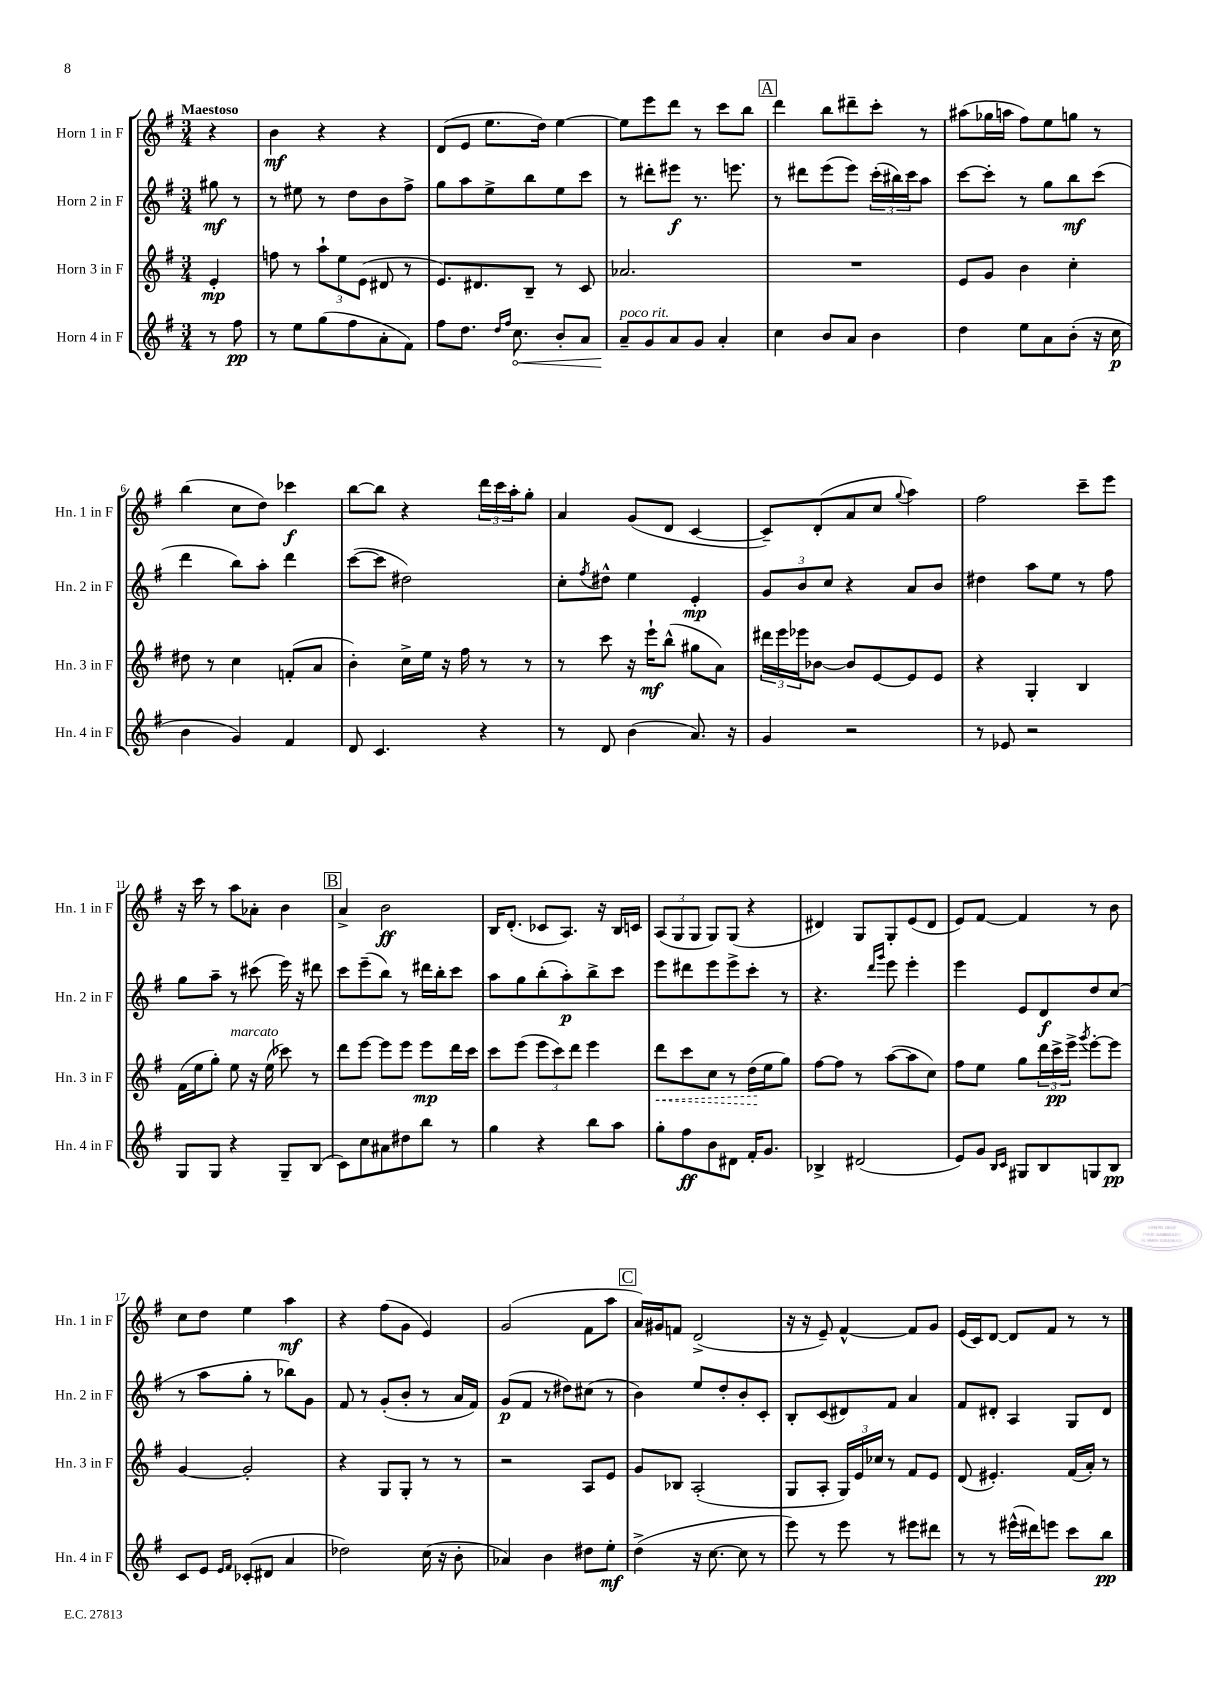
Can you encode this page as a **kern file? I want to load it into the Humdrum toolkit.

**kern	**kern	**kern	**kern
*staff4	*staff3	*staff2	*staff1
*clefG2	*clefG2	*clefG2	*clefG2
*k[f#]	*k[f#]	*k[f#]	*k[f#]
*M3/4	*M3/4	*M3/4	*M3/4
8r	4e'/	8gg#\	4r
8ff#\	.	8r	.
=	=	=	=
8r	8ff\	8r	4b\
8ee\L	8r	8ee#\	.
(8gg\	12aa`\L	8r	4r
.	12ee\	.	.
8ff#\	.	8dd\L	.
.	(12e\J	.	.
8a'\	8d#/	8b\	4r
8f#\J)	8r	8ff#^\J	.
=	=	=	=
8ff#\L	8.e/L)	8gg\L	(8d/L
8.dd\J	.	8aa\	8e/J
.	8.d#/	.	.
.	.	8ee^\	8.ee\L
16qqdd/LL	.	.	.
16qqff#/JJ	.	.	.
8.cc\	.	.	.
.	8B~/J	8bb\	.
.	.	.	16dd\Jk)
8b'/L	8r	8ee\	[4ee\
8a/J	8c/	8ccc\J	.
=	=	=	=
8a~/L	2.a-/	8r	8ee\]L
8g/	.	8ddd#'\L	8eee\
8a/	.	8eee#\J	8ddd\J
8g/J	.	8.r	8r
4a'/	.	.	8ccc\L
.	.	8.eee\	.
.	.	.	8bb\J
=	=	=	=
4cc\	2.r	8r	4ddd\
.	.	8ddd#\L	.
8b/L	.	(8eee\	8bb\L
8a/J	.	8eee\J)	8ddd#~\
4b\	.	(24ccc'\LL	8ccc'\J
.	.	24bb#\)	.
.	.	24ccc\J	.
.	.	8aa\J	8r
=	=	=	=
4dd\	8e/L	[8ccc\L	(8aa#\L
.	8g/J	8ccc'\]J	16gg-\L
.	.	.	16aa\JJ
8ee\L	4b\	8r	8ff#\L)
8a\	.	8gg\L	8ee\
(8b'\J	4cc'\	8bb\	8gg\J
16r	.	(8ccc\J	8r
16cc\	.	.	.
=	=	=	=
4b\	8dd#\	4ddd\	(4bb\
.	8r	.	.
4g/)	4cc\	8bb\L)	8cc\L
.	.	8aa'\J	8dd\J)
4f#/	(8f'/L	4ddd\	4ccc-\
.	8a/J	.	.
=	=	=	=
8d/	4b'\)	([8ccc\L	[8bb\L
4.c/	.	8ccc\]J	8bb\]J
.	16cc^\LL	2dd#\)	4r
.	16ee\JJ	.	.
.	16r	.	.
.	16ff#\	.	.
4r	8r	.	24ddd\LL
.	.	.	24ccc\
.	.	.	24aa'\J
.	8r	.	8gg'\J
=	=	=	=
8r	8r	8cc'\L	4a/
.	.	8qff#/	.
8d/	8ccc\	8dd#^^\J	.
(4b\	16r	4ee\	(8g/L
.	16eee`\LK	.	.
.	(8bb^^\J	.	8d/J
8.a/)	8gg#\L	4e'/	[4c/
.	8a\J)	.	.
16r	.	.	.
=	=	=	=
4g/	24ddd#\LL	12g/L	8c~/]L)
.	24eee\	.	.
.	24eee-\J	12b/	.
.	[8b-\J	.	(8d'/
.	.	12cc/J	.
2r	8b-/]L	4r	8a/
.	[8e/	.	8cc/J
.	.	.	8qqgg/
.	8e/]	8a/L	4aa\)
.	8e/J	8b/J	.
=	=	=	=
8r	4r	4dd#\	2ff#\
8e-/	.	.	.
2r	4G'/	8aa\L	.
.	.	8ee\J	.
.	4B/	8r	8ccc~\L
.	.	8ff#\	8eee\J
=	=	=	=
8G/L	(16f#\LL	8gg\L	16r
.	16ee\J	.	16ccc\
8G/J	8gg'\J)	8aa~\J	8r
4r	8ee\	8r	8aa\L
.	16r	(8ccc#\	8a-'\J
.	(16ee\	.	.
8G~/L	8ccc-\)	16eee\)	4b\
.	.	16r	.
(8B/J	8r	8ddd#\	.
=	=	=	=
8c\L)	8ddd\L	8ccc\L	4a^/
8cc\	[8eee\J	(8eee~\	.
8a#\	8eee\]L	8bb\J)	2b\
8dd#\	8eee\J	8r	.
8bb\J	8eee\L	16ddd#\LL	.
.	.	16bb'\J	.
8r	16ddd\L	8ccc\J	.
.	16ccc\JJ	.	.
=	=	=	=
4gg\	8ccc\L	8aa\L	16B/LK
.	.	.	(8.d'/J
.	(8eee\J	8gg\	.
4r	12eee\L	(8bb'\	8c-/L
.	12ccc\)	.	.
.	.	8aa'\)	8.A/J)
.	12ddd\J	.	.
8bb\L	4eee\	8bb^\	.
.	.	.	16r
8aa\J	.	8ccc\J	16B/LL
.	.	.	16c/JJ
=	=	=	=
8gg'\L	8ddd\L	8eee\L	(12A/L
.	.	.	12G/
8ff#\	8ccc\	8ddd#\	.
.	.	.	12G/J
8b\	8cc\J	8eee\	8G/L)
8d#\J	8r	8eee^\	(8G/J
16f#'/LK	(16dd\LL	8ccc'\J	4r
8.g/J	16ee\J	.	.
.	8gg\J)	8r	.
=	=	=	=
4B-^/	[8ff#\L	4.r	4d#/)
.	8ff#\]J	.	.
(2d#/	8r	.	8G/L
.	.	16qqddd/LL	.
.	.	16qqggg/JJ	.
.	([8aa\L	8eee\	8G'/
.	8aa\]	4eee'\	(8e/
.	8cc\J)	.	8d#/J
=	=	=	=
8e/L)	8ff#\L	4eee\	8e/L)
8g/J	8ee\J	.	[8f#/J
16qqB/LL	.	.	.
16qqc/JJ	.	.	.
8G#/L	8gg\L	8e/L	4f#/]
8B/	24ddd\L	8d/	.
.	24ccc^\	.	.
.	24eee^\JJ	.	.
.	8qggg/	.	.
8G/	[8eee'\L	8dd/	8r
8B/J	8eee\]J	(8cc/J	8b\
=	=	=	=
8c/L	[4g/	8r	8cc\L
8e/J	.	8aa\L	8dd\J
16qqe/LL	.	.	.
16qqf#/JJ	.	.	.
(8c-'/L	2g'/]	8gg'\J	4ee\
8d#/J	.	8r	.
4a/	.	8bb-\L)	4aa\
.	.	8g\J	.
=	=	=	=
2dd-\)	4r	8f#/	4r
.	.	8r	.
.	8G/L	(8g'/L	(8ff#\L
.	8G'/J	8b'/J	8g\J
(16cc\	8r	8r	4e/)
16r	.	.	.
8b'\	8r	16a/LL	.
.	.	16f#/JJ)	.
=	=	=	=
4a-/)	2r	(8g/L	(2g/
.	.	8f#/J	.
4b\	.	8r	.
.	.	8dd#\L)	.
8dd#\L	8A/L	(8cc#\J	8f#\L
8ee'\J	8e/J	8r	8aa\J
=	=	=	=
(4dd^\	8g/L	4b\)	16a/LL)
.	.	.	16g#/J
.	8B-/J	.	8f/J
16r	(2A'/	8ee/L	(2d^/
[8.cc\	.	.	.
.	.	8dd'/	.
8cc\]	.	8b'/	.
8r	.	8c'/J	.
=	=	=	=
8eee\)	8G/L	8B'/L	16r
.	.	.	16r
8r	8A'/J	(8c/	8e~/)
8eee\	24G/LL)	8d#/)	[4f#^^/
.	24e/	.	.
.	24cc-/JJ	.	.
8r	8r	8f#/J	.
8eee#\L	8f#/L	4a/	8f#/]L
8ddd#\J	8e/J	.	8g/J
=	=	=	=
8r	(8d/	8f#/L	(16e/LL
.	.	.	16c/J)
8r	4.e#'/)	8d#'/J	[8d/J
(16eee#^^\LL	.	4A/	8d/]L
16ddd#\J)	.	.	.
8eee\J	.	.	8f#/J
8ccc\L	(16f#/LL	8G/L	8r
.	16a'/JJ)	.	.
8bb\J	8r	8d#/J	8r
==	==	==	==
*-	*-	*-	*-
